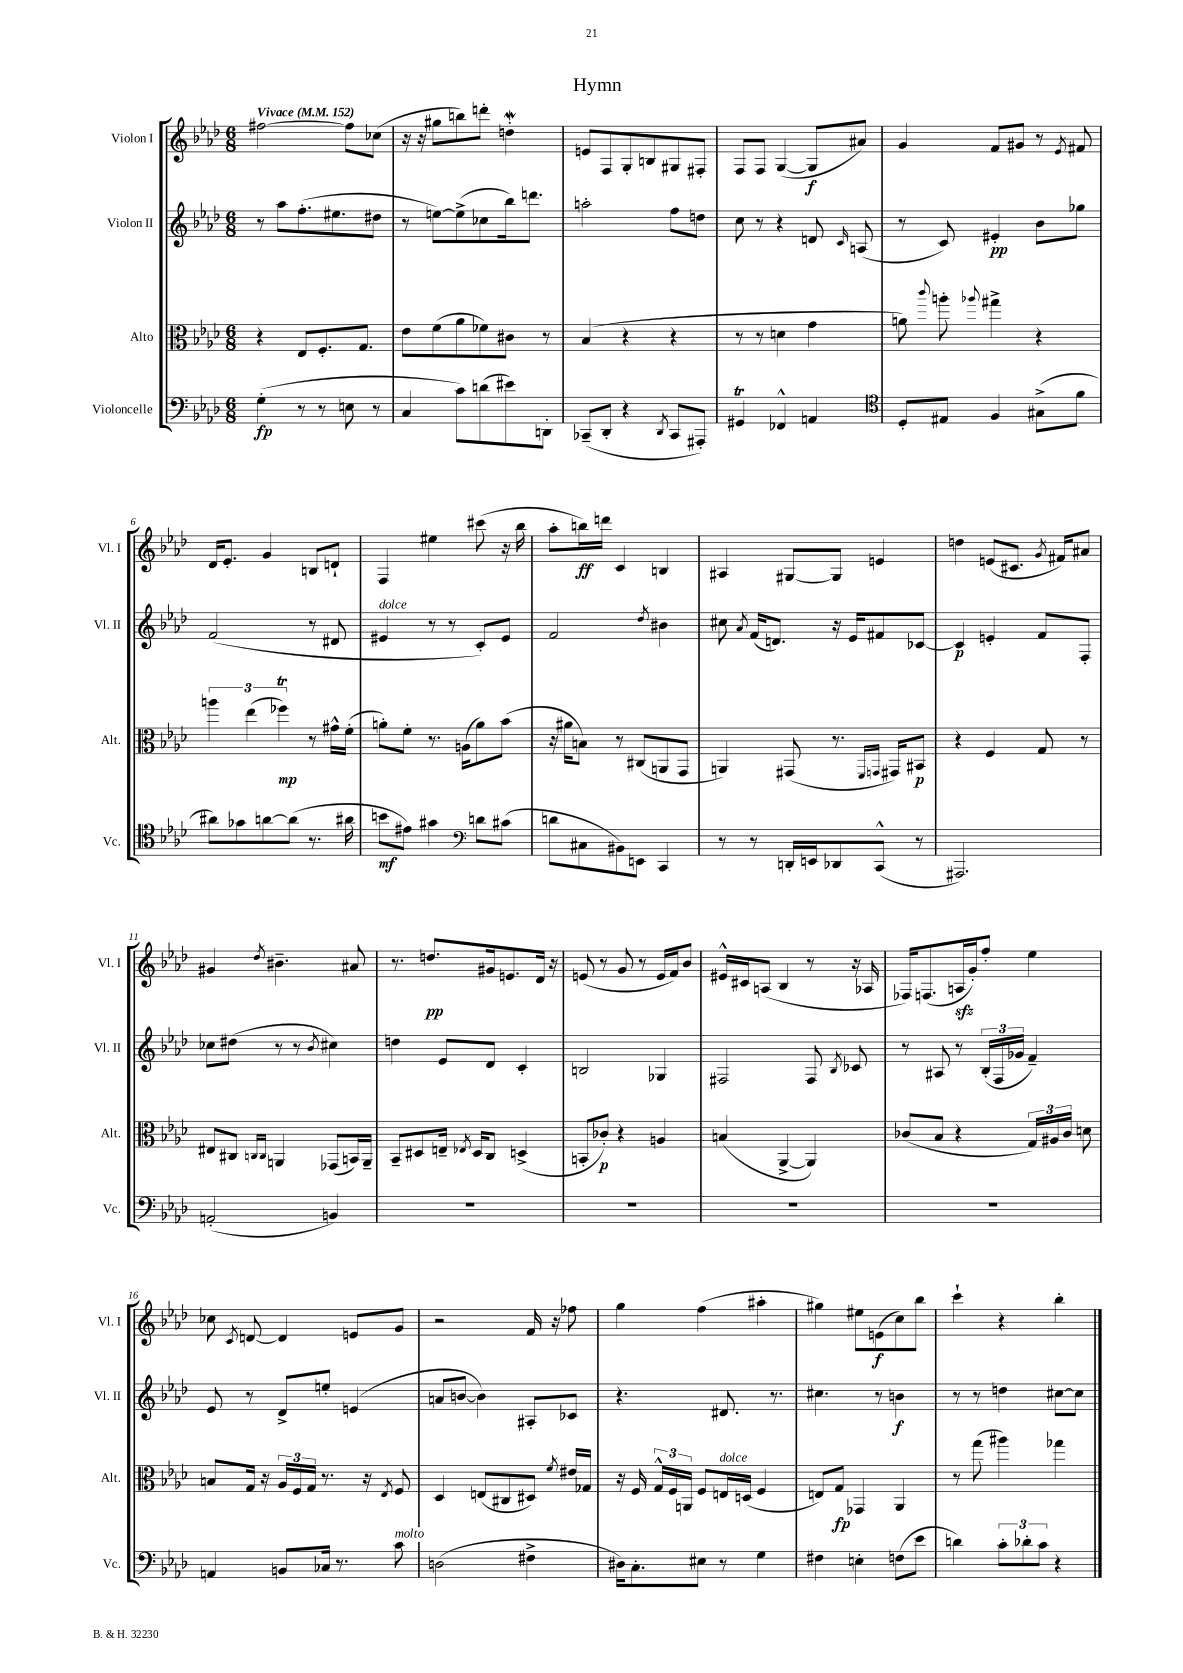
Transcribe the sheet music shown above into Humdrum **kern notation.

**kern	**kern	**kern	**kern
*staff4	*staff3	*staff2	*staff1
*clefF4	*clefC3	*clefG2	*clefG2
*k[b-e-a-d-]	*k[b-e-a-d-]	*k[b-e-a-d-]	*k[b-e-a-d-]
*M6/8	*M6/8	*M6/8	*M6/8
*MM152	*MM152	*MM152	*MM152
(4G'	4r	8r	[2ff#
.	.	8aa-	.
8r	8E-	(8.ff'	.
8r	8.F'	.	.
.	.	8.ee#	.
8E	.	.	8ff#]
.	8.G	.	.
8r	.	8dd#	(8cc-
=	=	=	=
4C	8e-	8r	16r
.	.	.	16r
.	(8f	[8ee)	8gg#
8c)	8a-	(8ee^]	8bb)
(8d	8f-)	8cc-	8ddd'
8e#)	8c#	16bb-)	4dd'
.	.	8.ddd	.
8DD'	8r	.	.
=	=	=	=
(8CC-~	(4B-	2aa'	8e
8DD-'	.	.	8F
4r	4r	.	8G'
.	.	.	8B
8qDD-	.	.	.
8CC-	4r	8ff	8G#
8AAA#')	.	8dd	8F#'
=	=	=	=
4GG#	8r	8cc	8F
.	8r	8r	8F
4FF-^^	4d	4r	([4G
4AA	4g	8d	8G]
.	.	16qqc	.
.	.	(8A	8a#)
=	=	=	=
*clefC4	*	*	*
8D-'	8a)	8r	4g
.	8qqccc	.	.
8E#	8aa'	8c)	.
.	8qqaa-	.	.
4F	4gg#^	4e#'	8f
.	.	.	8g#
(8G#^	4r	8b-	8r
.	.	.	8qe-
8f	.	8gg-	8f#
=	=	=	=
8a#)	6aa	(2f	16d-
.	.	.	8.e-'
8g-	.	.	.
.	(6ee-	.	.
[8a	.	.	4g
.	6ff-)	.	.
(8a]	.	.	.
8.r	8r	8r	8B
.	16g#^^	8d#	8d`
16a#	(16f'	.	.
=	=	=	=
8b	8a')	4e#	4F
8e#)	8f'	.	.
4g#	8.r	8r	4ee#
.	.	8r	.
.	(16A	.	.
*clefF4	*	*	*
8d	8a)	8c')	(8ccc#
(8c#	(8b-	8e#	16r
.	.	.	16bb-
=	=	=	=
8d	16r	2f	8aa-'
.	16a#	.	.
8C#	8B)	.	16bb)
.	.	.	16ddd
8BB#)	8r	.	4c
8EE	(8C#	.	.
.	.	8qdd-	.
4CC	8AA	4b#	4B
.	8GG	.	.
=	=	=	=
8r	4AA)	8cc#	4A#
.	.	8qa-	.
8r	.	(16f	.
.	.	8.d)	.
16DD'	(8GG#	.	[8G#
16EE	.	.	.
8DD-	8.r	16r	8G#]
.	.	16e-	.
(8CC^^	.	8f#	4e
.	16qqFF	.	.
.	16qqGG	.	.
.	16GG#)	.	.
8r	8BB#	[8c-	.
=	=	=	=
2.AAA#)	4r	4c-]	4dd
.	4F	4e'	(8e
.	.	.	8.c#
.	8G	8f	.
.	.	.	8qg
.	.	.	16f#)
.	8r	8F'	8a#
=	=	=	=
(2AA'	8E#	8cc-	4g#
.	8C#	(8dd#	.
.	16qqC	.	.
.	16qqC	.	8qdd-
.	4AA	8r	4.b#~
.	.	8r	.
.	.	8qb-	.
4BB)	(8GG-	4cc#)	.
.	16BB)	.	8a#
.	16AA~	.	.
=	=	=	=
2.r	8BB-~	4dd	8.r
.	8D#	.	.
.	.	.	8.dd
.	16E~	8e-	.
.	8qE-	.	.
.	16D#	.	.
.	8C	8d-	16g#
.	.	.	8.e
.	(4D^	4c'	.
.	.	.	16d-
.	.	.	16r
=	=	=	=
2.r	8BB'	2B	(8e
.	8c-')	.	8r
.	4r	.	8g
.	.	.	8r
.	4A	4G-	16e
.	.	.	16f)
.	.	.	8b-
=	=	=	=
2.r	(4B	2F#	16e#^^
.	.	.	16c#
.	.	.	(8A
.	[4AA-^	.	4B-
.	4AA-])	8F#	8r
.	.	8qB-	.
.	.	8c-	16r
.	.	.	16A-
=	=	=	=
2.r	(8c-	8r	16F-)
.	.	.	(8.F
.	8B-	8A#	.
.	4r	8r	16A
.	.	.	16g')
.	.	(24B-'	8ff'
.	.	24F	.
.	.	24g-	.
.	24G)	4f~)	4ee-
.	24A#	.	.
.	24c-	.	.
.	8d	.	.
=	=	=	=
4AA	8B	8e-	8cc-
.	.	.	8qc
.	16G	8r	[8d
.	16r	.	.
8BB	24A-	8d-^	4d]
.	24F	.	.
.	24G	.	.
16C-	8.r	8ee'	.
8.r	.	.	.
.	.	(4e	8e
.	16r	.	.
.	8qE-	.	.
8c	8F	.	8g
=	=	=	=
(2D	4D-	8a	2r
.	.	[8b	.
.	(8E	4b])	.
.	8C#	.	.
4F#^	8D#)	8A#'	16f
.	.	.	16r
.	8qf	.	.
.	16e#	8c-	8ff-
.	16G-	.	.
=	=	=	=
16D#)	16r	4.r	4gg
8.C'	16F	.	.
.	24G^^	.	.
.	24F	.	.
.	24AA	.	.
8E#	8F	.	(4ff
8r	16E	8.d#	.
.	(16D	.	.
4G	4F	.	4aa#'
.	.	8.r	.
=	=	=	=
4F#	8E)	4.cc#	4gg#)
.	8G	.	.
4E'	4GG-	.	8ee#
.	.	8r	(8e
(8F	4AA-	4b	8cc)
8e-	.	.	8bb-
=	=	=	=
4d)	8r	8r	4ccc`
.	(8gg	8r	.
12c'	4aa#)	4dd	4r
12d-'	.	.	.
12c	.	.	.
4r	4gg-	[8cc#	4bb-'
.	.	8cc#]	.
==	==	==	==
*-	*-	*-	*-
